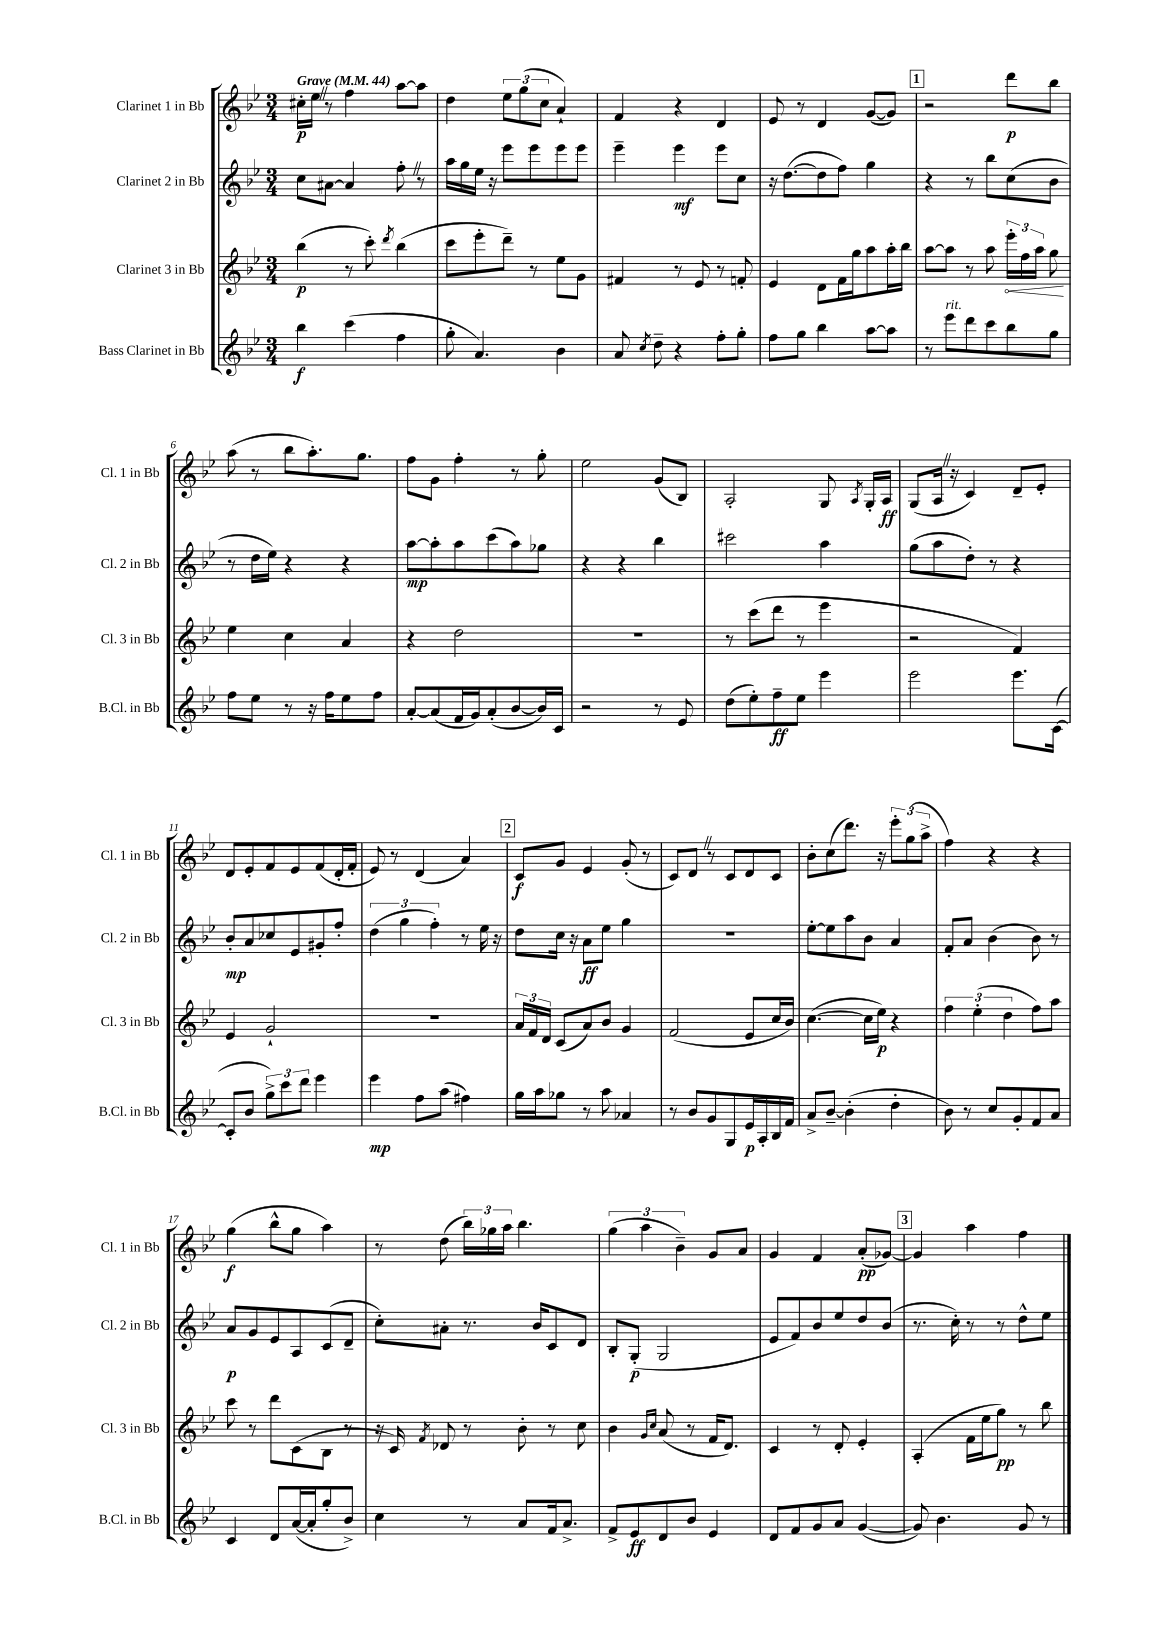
<<
\new StaffGroup <<
\new Staff = "s0" \with { instrumentName = "Clarinet 1 in Bb" shortInstrumentName = "Cl. 1 in Bb" } {
    \clef treble \key bes \major \numericTimeSignature \time 3/4 \tempo "Grave" 4 = 44
    \autoBeamOff cis''16[-.\p ees''16] \once \override BreathingSign.text = \markup { \musicglyph "scripts.caesura.straight" } \breathe r8 f''4 a''8[~ a''8] |
    d''4 \tuplet 3/2 { ees''8[ g''8( c''8] } a'4-!) |
    f'4 r4 d'4 |
    ees'8 r8 d'4 g'8[~( g'8]) |
    \mark \markup { \box "1" } r2 d'''8[\p bes''8] |
    a''8( r8 bes''8[ a''8.-.) g''8.] |
    f''8[ g'8] f''4-. r8 g''8-. |
    ees''2 g'8[( bes8]) |
    a2-. g8 \acciaccatura { a8 } g16[-. a16]\ff |
    g8[( a16] \once \override BreathingSign.text = \markup { \musicglyph "scripts.caesura.straight" } \breathe r16 c'4) d'8[-- ees'8]-. |
    d'8[ ees'8-. f'8 ees'8 f'8( d'16-. f'16]-. |
    ees'8) r8 d'4( a'4) |
    \mark \markup { \box "2" } c'8[\f g'8] ees'4 g'8-.( r8 |
    c'8[) d'8] \once \override BreathingSign.text = \markup { \musicglyph "scripts.caesura.straight" } \breathe r8 c'8[ d'8 c'8] |
    bes'8[-. c''8( d'''8.]) r16 \tuplet 3/2 { ees'''8[-. g''8( a''8]-> } |
    f''4) r4 r4 |
    g''4\f( bes''8[-^ g''8] a''4) |
    r8 d''8( \tuplet 3/2 { bes''16[) ges''16 a''16] } bes''4. |
    \tuplet 3/2 { g''4( a''4 bes'4--) } g'8[ a'8] |
    g'4 f'4 a'8[-.\pp( ges'8]~) |
    \mark \markup { \box "3" } ges'4 a''4 f''4 \bar "|." |
}
\new Staff = "s1" \with { instrumentName = "Clarinet 2 in Bb" shortInstrumentName = "Cl. 2 in Bb" } {
    \clef treble \key bes \major \numericTimeSignature \time 3/4
    \autoBeamOff c''8[ ais'8]~ ais'4 f''8-. \once \override BreathingSign.text = \markup { \musicglyph "scripts.caesura.straight" } \breathe r8 |
    a''16[ g''16 ees''16] r16 ees'''8[ ees'''8 ees'''8 ees'''8] |
    ees'''4-- ees'''4\mf ees'''8[ c''8] |
    r16 d''8.[~( d''8 f''8]) g''4 |
    \mark \markup { \box "1" } r4 r8 bes''8[ c''8( bes'8] |
    r8 d''16[ ees''16]) r4 r4 |
    a''8[~\mp a''8-. a''8 c'''8( a''8) ges''8] |
    r4 r4 bes''4 |
    cis'''2 a''4 |
    g''8[( a''8 d''8]-.) r8 r4 |
    bes'8[-.\mp a'8 ces''8 ees'8 gis'8-. f''8]-. |
    \tuplet 3/2 { d''4( g''4 f''4-.) } r8 ees''16 r16 |
    \mark \markup { \box "2" } d''8[ c''16] r16 a'8[\ff ees''8] g''4 |
    R2. |
    ees''8[~-. ees''8 a''8 bes'8] a'4 |
    f'8[-. a'8] bes'4( bes'8) r8 |
    a'8[\p g'8 ees'8 a8 c'8( d'8]-- |
    c''8[-.) ais'8]-. r8. bes'16[ c'8 d'8] |
    bes8[-. g8]-.\p( g2 |
    ees'8[ f'8) bes'8 ees''8 d''8 bes'8]( |
    \mark \markup { \box "3" } r8. c''16-.) r8 r8 d''8[-^ ees''8] \bar "|." |
}
\new Staff = "s2" \with { instrumentName = "Clarinet 3 in Bb" shortInstrumentName = "Cl. 3 in Bb" } {
    \clef treble \key bes \major \numericTimeSignature \time 3/4
    \autoBeamOff bes''4\p( r8 c'''8-.) \acciaccatura { d'''8 } bes''4( |
    c'''8[ ees'''8-. d'''8]--) r8 ees''8[ g'8] |
    fis'4 r8 ees'8 r8 f'8-. |
    ees'4 d'8[ f'16 g''16 a''8 a''16-. bes''16] |
    \mark \markup { \box "1" } a''8[~ a''8] r8 a''8 \tuplet 3/2 { \once \override Hairpin.circled-tip = ##t ees'''16[-.\< f''16 a''16] } g''8\! |
    ees''4 c''4 a'4 |
    r4 d''2 |
    R2. |
    r8 c'''8[( d'''8] r8 ees'''4 |
    r2 f'4) |
    ees'4 g'2-! |
    R2. |
    \mark \markup { \box "2" } \tuplet 3/2 { a'16[ f'16 d'16] } c'8[( a'8) bes'8] g'4 |
    f'2( ees'8[ c''16 bes'16]) |
    c''4.~( c''16[ ees''16]\p) r4 |
    \tuplet 3/2 { f''4 ees''4-.( d''4 } f''8[) a''8] |
    c'''8 r8 d'''8[ c'8( bes8] r8 |
    r16 c'16) \acciaccatura { f'8 } des'8 r8 bes'8-. r8 c''8 |
    bes'4 \grace { g'16[ c''16] } a'8( r8 f'16[ d'8.]) |
    c'4 r8 d'8-. ees'4-. |
    \mark \markup { \box "3" } a4-.( f'16[ ees''16 g''8]\pp) r8 bes''8 \bar "|." |
}
\new Staff = "s3" \with { instrumentName = "Bass Clarinet in Bb" shortInstrumentName = "B.Cl. in Bb" } {
    \clef treble \key bes \major \numericTimeSignature \time 3/4
    \autoBeamOff bes''4\f c'''4( f''4 |
    g''8-. a'4.) bes'4 |
    a'8 \acciaccatura { c''8 } d''8-- r4 f''8[-. g''8]-. |
    f''8[ g''8] bes''4 a''8[~ a''8] |
    \mark \markup { \box "1" } r8 ees'''8[^\markup { \italic "rit." } d'''8 c'''8 bes''8 g''8] |
    f''8[ ees''8] r8 r16 f''16[ ees''8 f''8] |
    a'8[~-. a'8( f'16 g'16) a'8-.( bes'8~ bes'16) c'16] |
    r2 r8 ees'8 |
    d''8[( ees''8-.) f''8--\ff ees''8] ees'''4 |
    ees'''2 ees'''8.[ c'16]~( |
    c'8[-. bes'8] \tuplet 3/2 { g''8[->) c'''8 d'''8] } ees'''4 |
    ees'''4\mp f''8[ a''8]( fis''4) |
    \mark \markup { \box "2" } g''16[ a''16 ges''8] r8 a''8 aes'4 |
    r8 bes'8[ g'8 g8 ees'16\p a16-. bes16 f'16] |
    a'8[-> bes'8]~-- bes'4-.( d''4-. |
    bes'8) r8 c''8[ g'8-. f'8 a'8] |
    c'4 d'8[ a'16~( a'16-. g''8-. bes'8]->) |
    c''4 r8 a'8[ f'16 a'8.]-> |
    f'8[-> ees'8\ff d'8 bes'8] ees'4 |
    d'8[ f'8 g'8 a'8] g'4~( |
    \mark \markup { \box "3" } g'8) bes'4. g'8 r8 \bar "|." |
}
>>
>>
